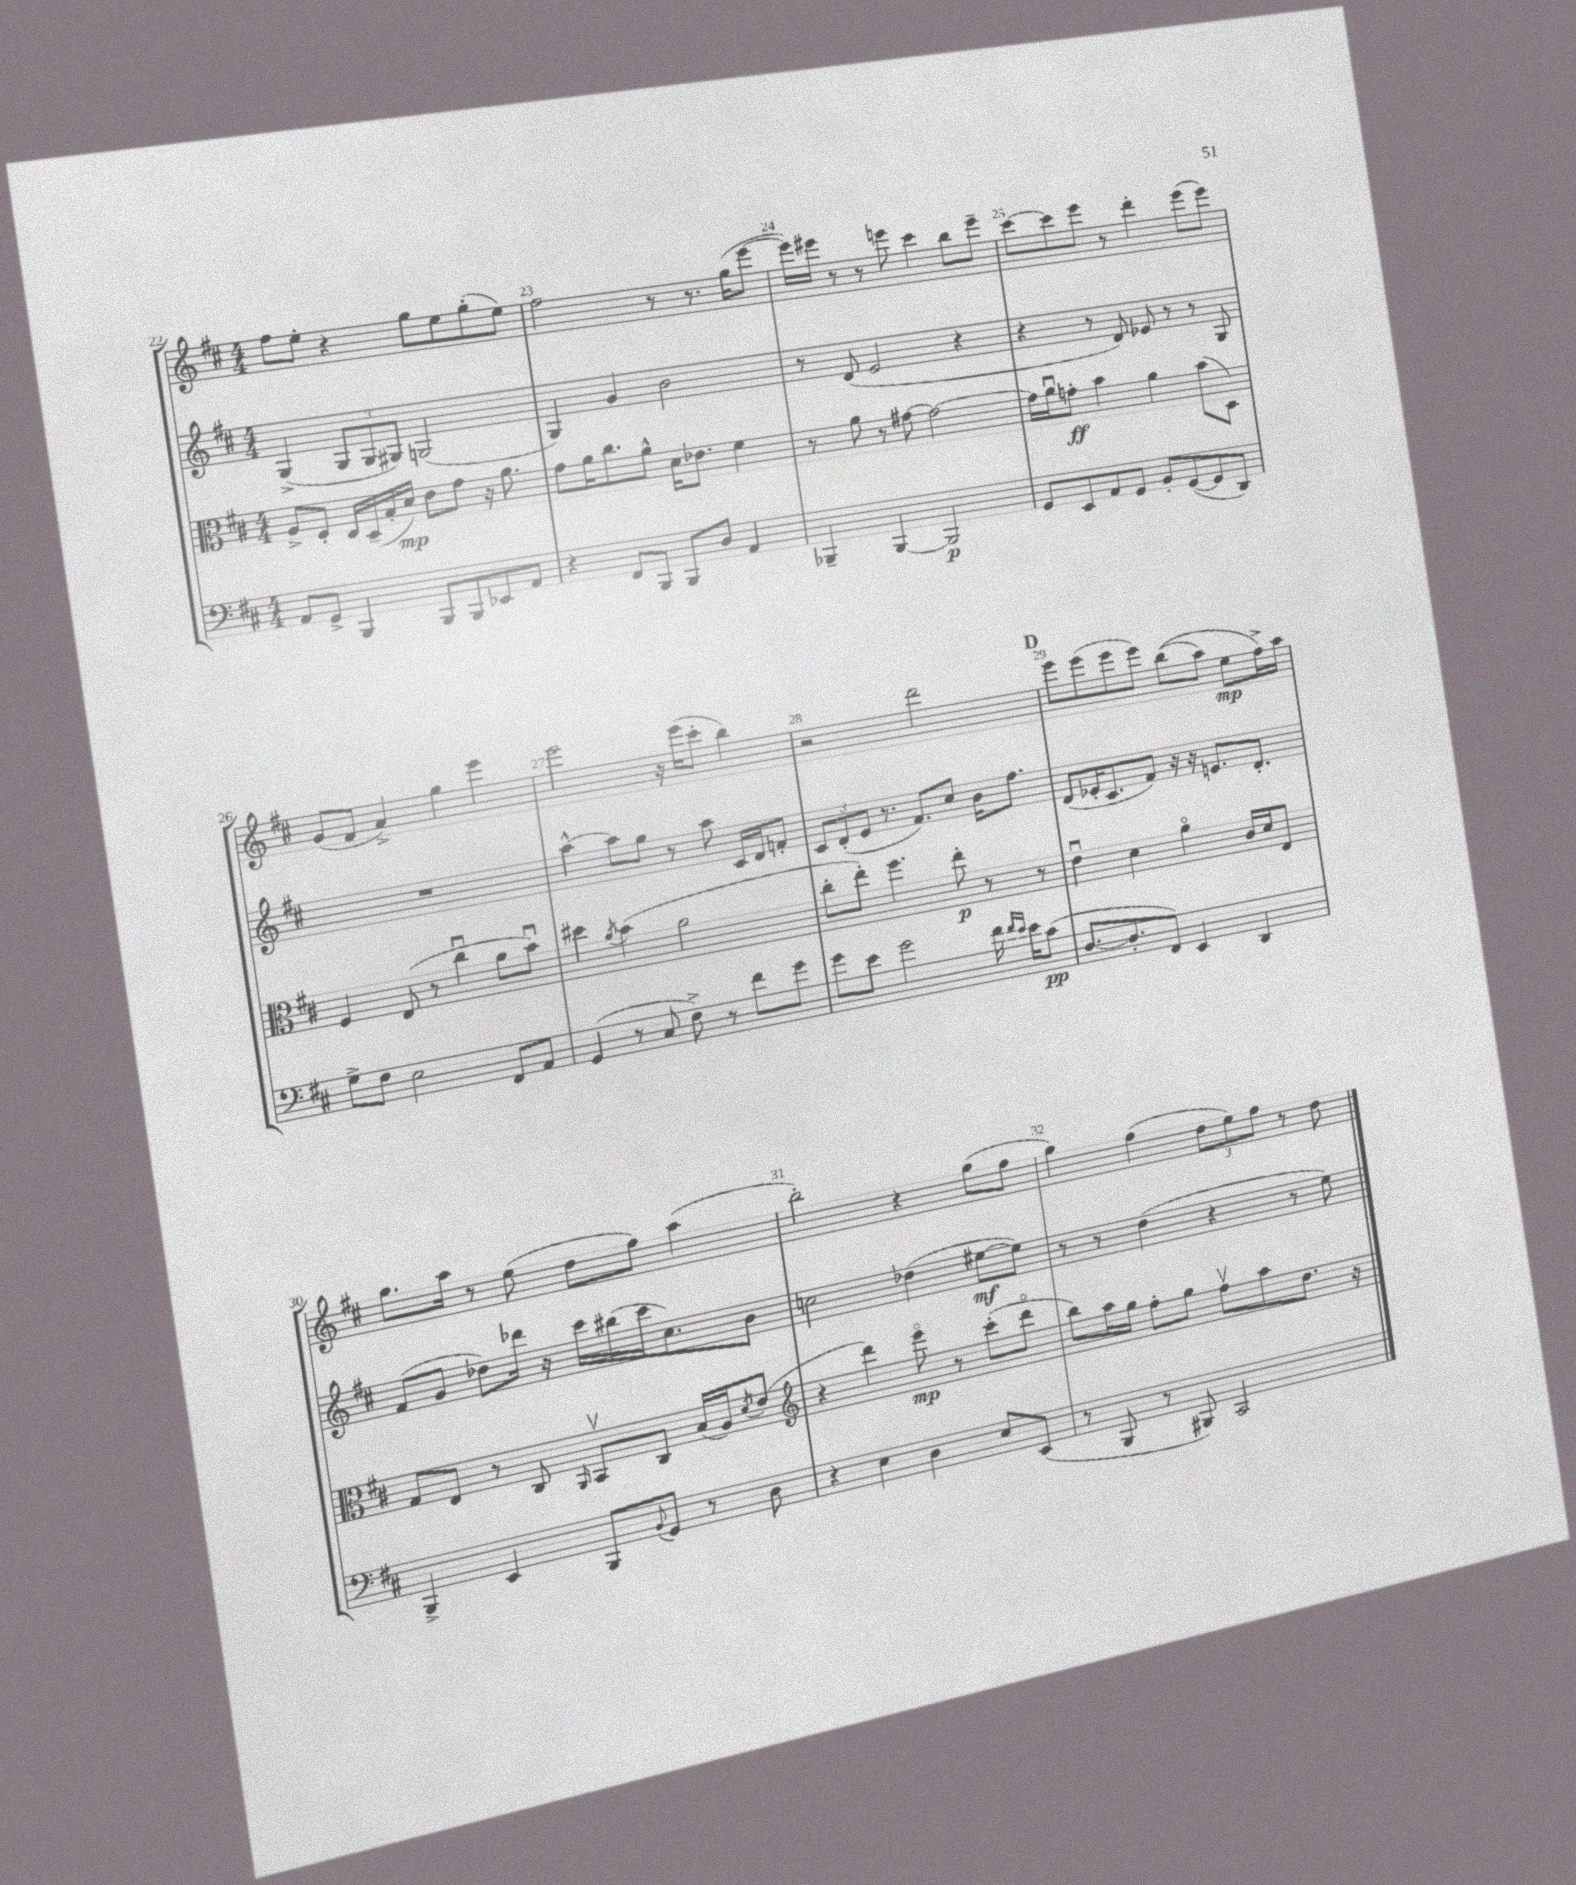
<<
\new StaffGroup <<
\new Staff = "s0" {
    \clef treble \key d \major \numericTimeSignature \time 4/4
    fis''8 e''8-. r4 g''8 e''8 g''8-.( e''8) |
    fis''2 r8 r8. g''16( e'''8~ |
    e'''16) eis'''16 r8 r8 e'''8 cis'''4 b''8 e'''8-- |
    cis'''8~ cis'''8 e'''8 r8 d'''4-. e'''8( e'''8) |
    g'8( fis'8 a'4->) g''4 e'''4 |
    e'''2 r16 e'''16( cis'''8-. b''4) |
    r2 d'''2 |
    \mark \markup { \bold "D" } e'''8 e'''8( e'''8 e'''8) b''8(\( a''8) e''8\mp fis''16->\) a''16 |
    g''8. a''16 r8 e''8( d''8 fis''8) a''4( |
    b''2-.) r4 g''8( fis''8 |
    g''4) fis''4( \tuplet 3/2 { d''8 e''8) fis''8 } r8 d''8 \bar "|." |
}
\new Staff = "s1" {
    \clef treble \key d \major \numericTimeSignature \time 4/4
    g4->( \tuplet 3/2 { g8 g8 gis8) } g2( |
    g4) g'4 b'2 |
    r8 d'8( e'2 r4 |
    r4 r8 d'8) ees'8 r8 r8 g8 |
    R1 |
    a''4~-^ a''8 g''8 r8 a''8 cis'16 d'16 f'8-. |
    \tuplet 3/2 { cis'8 d'8-.( e'8 } r8. fis'8.) cis''8 b'16 fis''8. |
    \mark \markup { \bold "D" } d'8( ees'16-. cis'8. fis'8) r16 r16 e'8. d'8.-. |
    fis'8( g'8 des''8) des'''16 r16 cis'''16 bis''16( cis'''16 cis''8.) b'8 |
    c''2 des''4( eis''8~\mf eis''8) |
    r8 r8 d''4( r4 r8 e''8) \bar "|." |
}
\new Staff = "s2" {
    \clef alto \key d \major \numericTimeSignature \time 4/4
    a8-> fis8-. e16 d16--( b16-. d'16\mp) e'8 g'8 r16 a'8. |
    g'8 a'16 cis''8. a'8-^ d'16 ees'8. fis'4 |
    r8 a'8 r8 gis'8~ gis'2~ |
    gis'16 a'16\downbow g'8-.\ff b'4 a'4 b'8( d8) |
    fis4 e8( r8 cis''4\downbow a'8 b'8\downbow) |
    dis''4 \acciaccatura { a'8 } b'4( a'2 |
    cis''8-. e''8-.) fis''4. e''8-.\p r8 r8 |
    \mark \markup { \bold "D" } e'4\downbow d'4 a'4\flageolet cis'16 d'16 e8 |
    g8 e8 r8 cis8 \grace { a,16 } b,8\upbow cis8 b16( a16) \acciaccatura { d'8 } e'8( |
    \clef treble r4 d'''4) e'''8\flageolet\mp r8 cis'''8-.( d'''8\flageolet |
    b''8) a''16 g''16 fis''8-. g''8 fis''8\upbow a''8 d''8. r16 \bar "|." |
}
\new Staff = "s3" {
    \clef bass \key d \major \numericTimeSignature \time 4/4
    a,8 g,8-> b,,4 b,,8 b,,8 ees,8 a,8 |
    r4 fis,8 b,,8 b,,8 d8 a,4 |
    bes,,4-- bes,,4~ bes,,2\p |
    g,8 e,8 a,8 g,8 b,8-. g,8~( g,8 d,8) |
    g8-> fis8 e2 fis,8 a,8 |
    g,4( r8 cis8 fis8->) r8 fis'8 g'8 |
    g'8 e'8 g'2 fis'16 \grace { fis'16 e'16 } e'16 cis'8\pp( |
    \mark \markup { \bold "D" } d8.~ d8.-. fis,8) e,4 d,4 |
    b,,4-> e,4 b,,8 \appoggiatura { b,8 } g,8 r8 d8 |
    r4 e4 d4 e8 e,8( |
    r8 b,,8 r8 bis,,8) cis,2 \bar "|." |
}
>>
>>
\layout { \context { \Score currentBarNumber = #22 \override BarNumber.break-visibility = ##(#f #t #t) barNumberVisibility = #all-bar-numbers-visible } }
